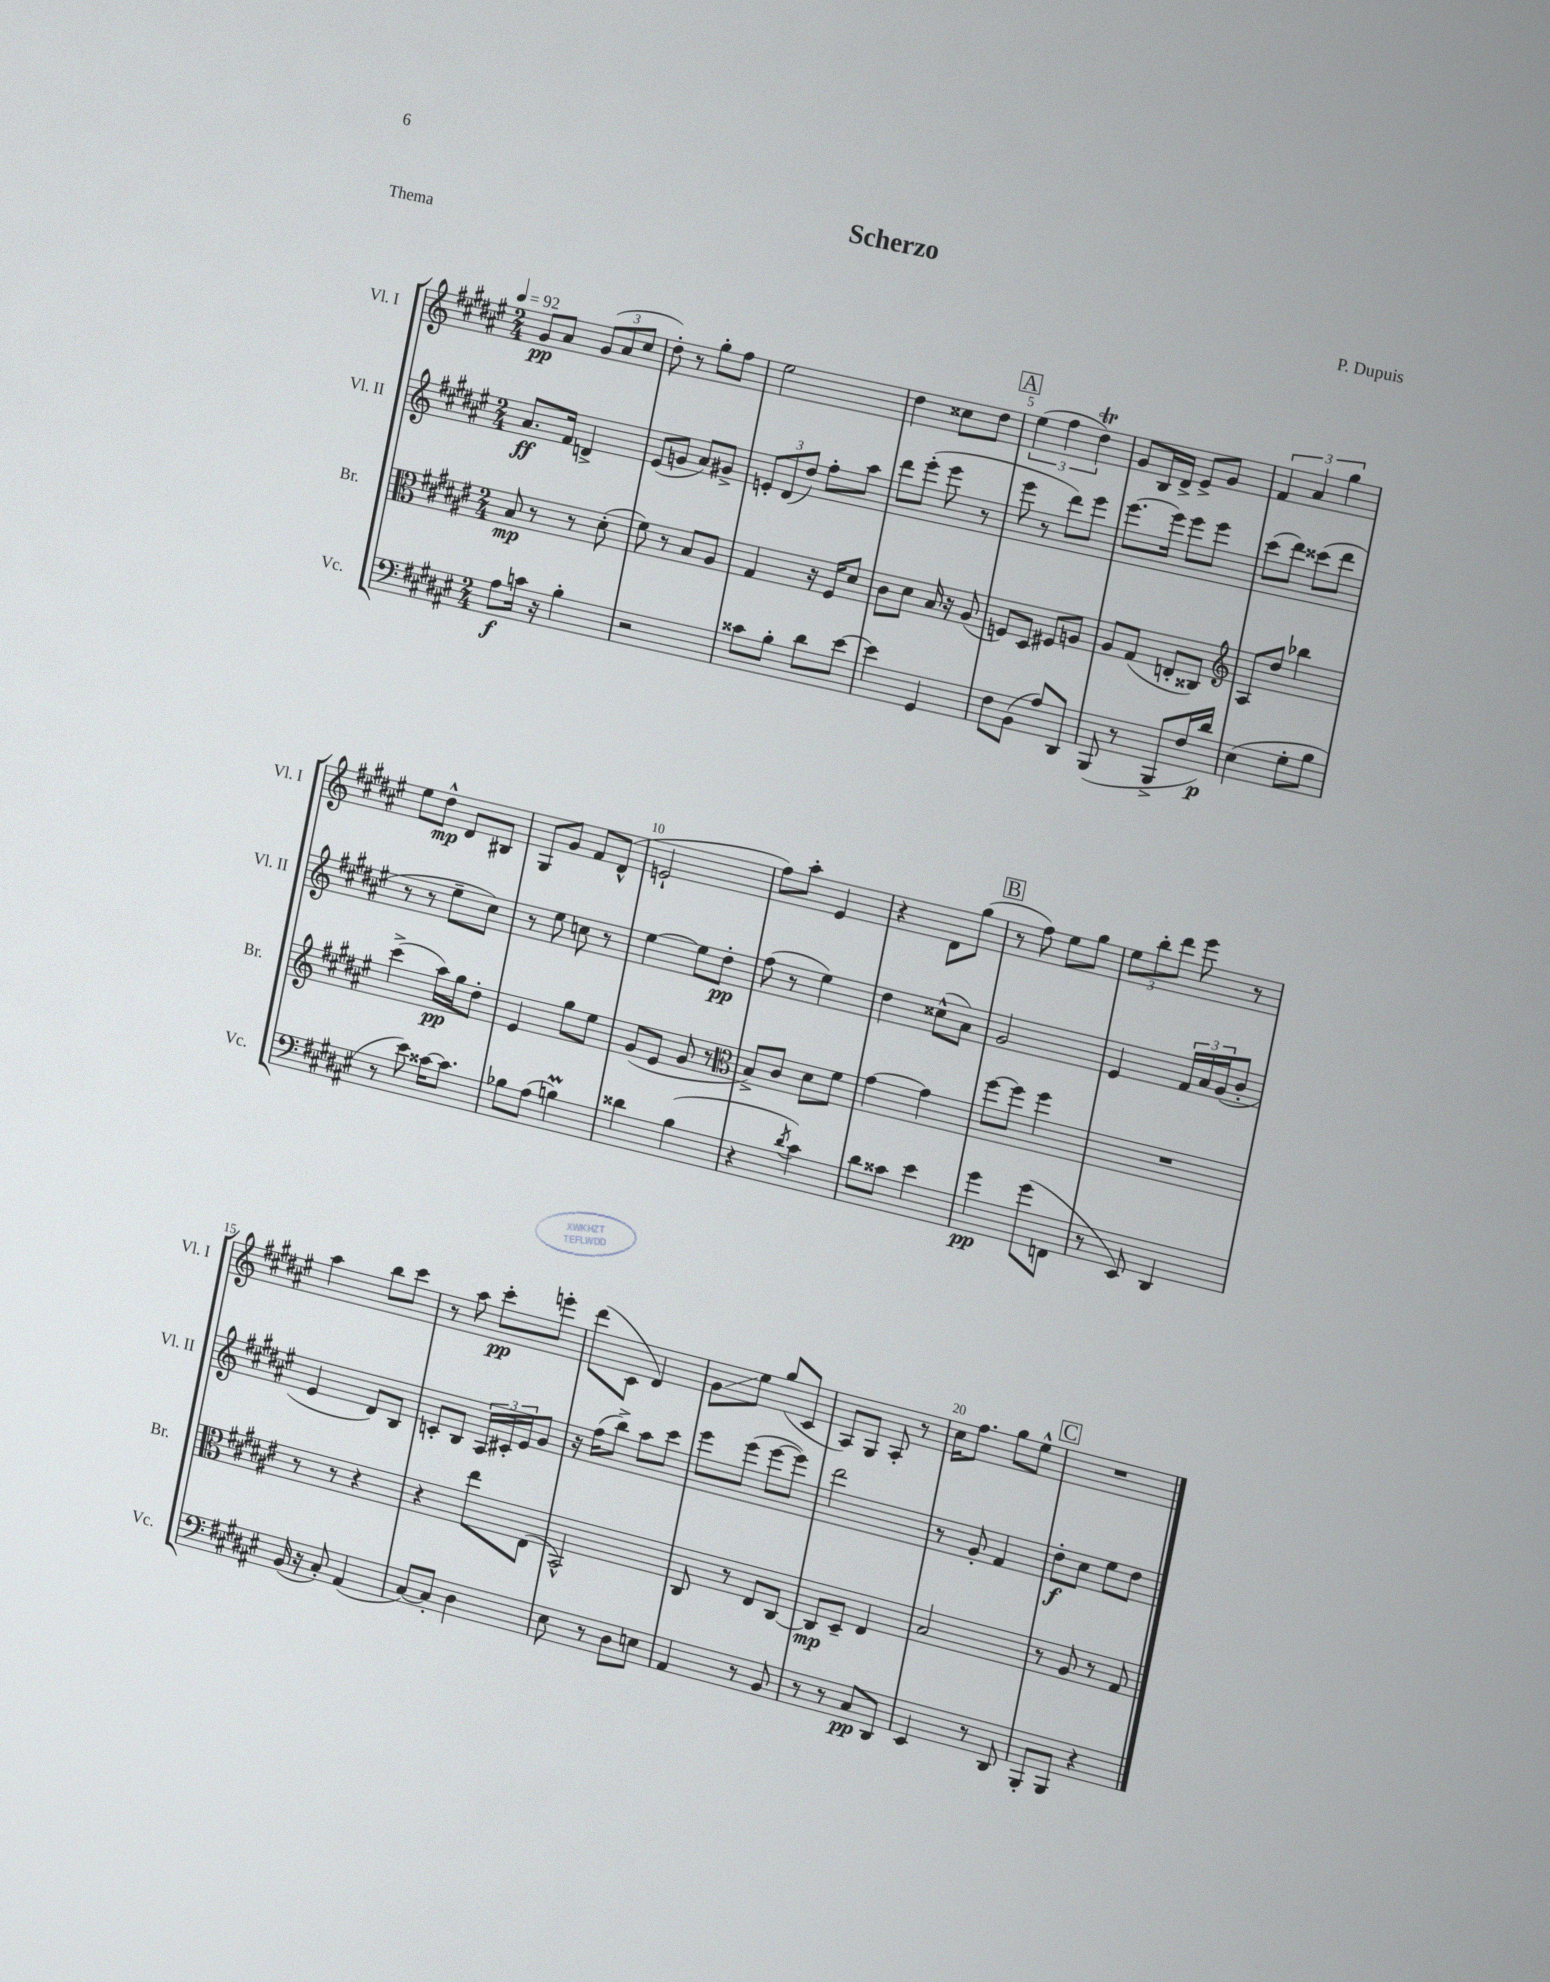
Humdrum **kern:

**kern	**kern	**kern	**kern
*staff4	*staff3	*staff2	*staff1
*clefF4	*clefC3	*clefG2	*clefG2
*k[f#c#g#d#a#e#]	*k[f#c#g#d#a#e#]	*k[f#c#g#d#a#e#]	*k[f#c#g#d#a#e#]
*M2/4	*M2/4	*M2/4	*M2/4
*MM92	*MM92	*MM92	*MM92
8A#	8B	8.a#	8g#
16c	8r	.	8a#
16r	.	16f#	.
4B'	8r	4d^	(12g#
.	.	.	12a#
.	(8d#'	.	.
.	.	.	12cc#
=	=	=	=
2r	8f#)	(8e#	8dd#')
.	8r	8g	8r
.	8B	8a#)	8gg#'
.	8A#	8g#^	8ff#
=	=	=	=
8c##	4G#	12e'	2ee#
.	.	(12d#	.
8B'	.	.	.
.	.	12dd#)	.
8d#	16r	8ff#'	.
.	16F#	.	.
[8e#	8d#	8aa#	.
=	=	=	=
4e#]	8c#	8ddd#	4dd#
.	8d#	(8eee#'	.
4GG#	16B	8eee#	8cc##
.	16r	.	.
.	(8A#	8r	8dd#
=	=	=	=
8F#	8F)	8eee#	(6ee#
(8BB	8D#	8r	.
.	.	.	6ff#
8A#)	8F#	8ddd#)	.
.	.	.	6dd#)
8DD#	8A	8eee#	.
=	=	=	=
(8BBB	8A#	[8.eee#	8g#
8r	(8G#	.	16B
.	.	16eee#]	16d#^
8BBB^	8E'	8eee#	8e#^
16F#	8C##)	8eee#	8g#
16d#)	.	.	.
=	=	=	=
*	*clefG2	*	*
(4E#	8A#	(8ccc#	6f#
.	8dd#	8ddd#)	.
.	.	.	6a#
8G#'	4bb-	(8ccc##	.
.	.	.	6gg#
8B	.	8ddd#	.
=	=	=	=
8r	(4ccc#^	8r	8ee#
8e#)	.	8r	8dd#^^
[16c##	16aa#)	8ee#~	8d#
8.c##]	16gg#	.	.
.	8dd#'	8cc#)	8B#
=	=	=	=
8B-	4e#	8r	8G#
(8A#	.	8ee#	8g#
4B)	8gg#	8cc	8f#
.	8ee#	8r	(8d#^^
=	=	=	=
4d##	(8g#	[4ee#	2e`
.	8e#	.	.
(4B	8g#	8ee#]	.
.	8r	8dd#'	.
=	=	=	=
*	*clefC3	*	*
4r	8B^)	(8ff#	8ff#)
.	8c#	8r	8aa#'
8qd#	.	.	.
4c#)	8d#	4ee#)	4e#
.	8f#	.	.
=	=	=	=
8d#	[4g#	4dd#	4r
8c##	.	.	.
4e#	4g#]	(8cc##^^	8d#
.	.	8a#)	(8gg#
=	=	=	=
4g#	[8ff#	2g#	8r
.	8ff#]	.	8ff#)
(8g#	4ff#	.	8ee#
8FF	.	.	8gg#
=	=	=	=
8r	2r	4e#	12ee#
.	.	.	12bb'
8EE#)	.	.	.
.	.	.	12ddd#
4DD#	.	24f#	8eee#
.	.	24a#	.
.	.	(24g#	.
.	.	8b'	8r
=	=	=	=
(16BB	8r	4e#	4aa#
16r	.	.	.
8C#')	8r	.	.
(4AA#	4r	8d#)	8bb
.	.	8B	8ccc#
=	=	=	=
[8C#)	4r	8c'	8r
8C#']	.	8B	8aa#
4D#	8ee#	24A#	8ccc#'
.	.	24c#'	.
.	.	24e#	.
.	(8E#	8g#	8eee'
=	=	=	=
8E#	2BB^^)	16r	(8ddd#
.	.	(16ff#	.
8r	.	8bb^)	8c#
8D#	.	8aa#	4d#)
8E	.	8ccc#	.
=	=	=	=
4AA#	8C#	8eee#	8g#
.	8r	(8eee#	8ee#
8r	8E#	[8eee#	(8gg#
8BB	[8C#	8eee#])	8c#
=	=	=	=
8r	8C#]	2ddd#	8A#)
8r	8D#~	.	8G#
8C#	4E#	.	8A#'
8DD#	.	.	8r
=	=	=	=
4EE#	2B	8r	16cc#
.	.	.	8.ff#
.	.	8g#'	.
8r	.	4f#	8gg#
8DD#	.	.	8ee#^^
=	=	=	=
8BBB'	8r	8dd#'	2r
8BBB	8A#	8cc#	.
4r	8r	8ee#	.
.	8G#	8dd#	.
==	==	==	==
*-	*-	*-	*-
